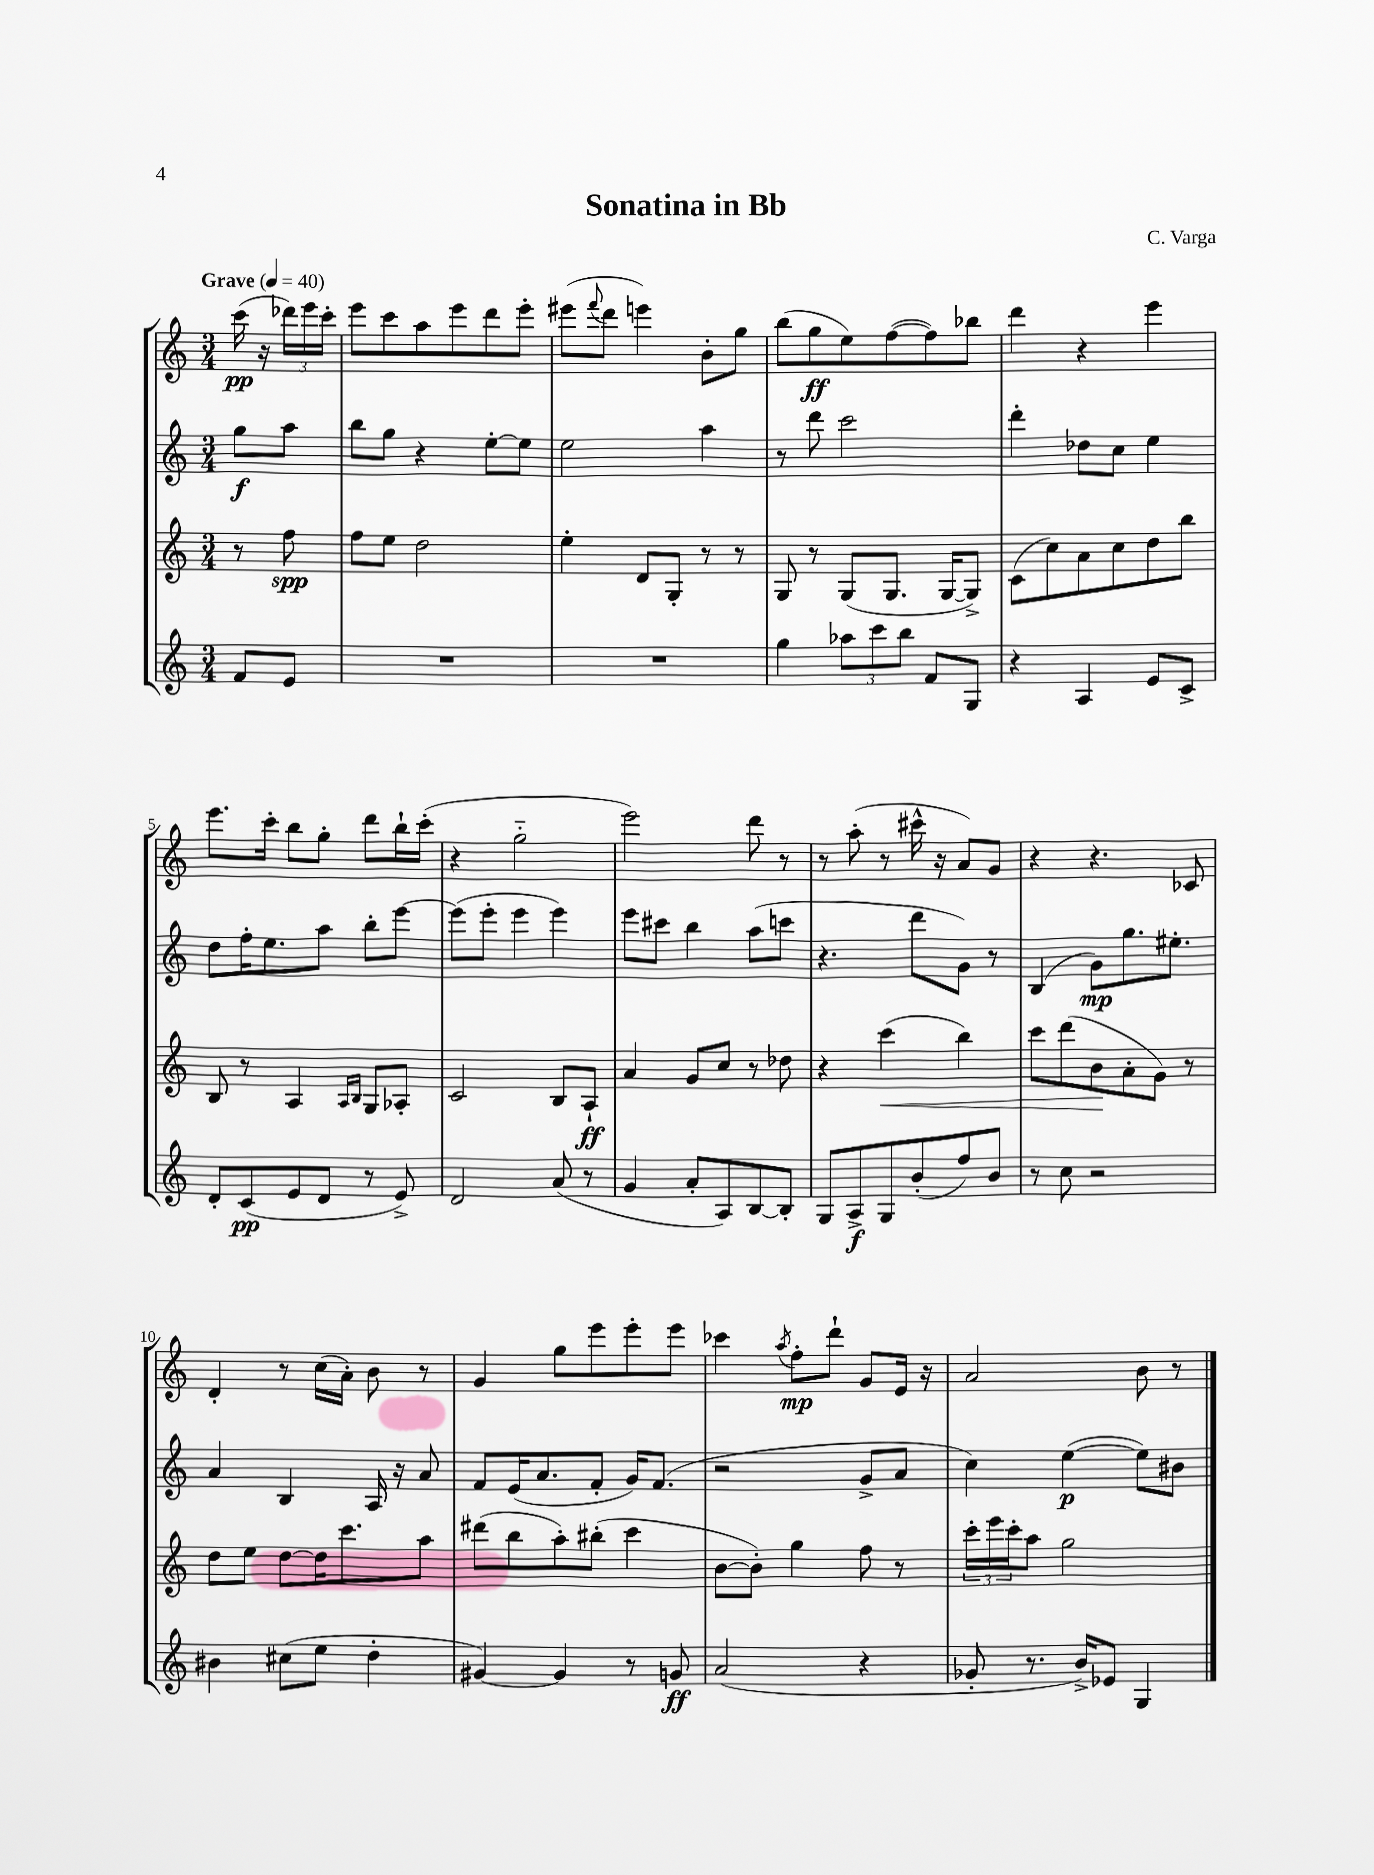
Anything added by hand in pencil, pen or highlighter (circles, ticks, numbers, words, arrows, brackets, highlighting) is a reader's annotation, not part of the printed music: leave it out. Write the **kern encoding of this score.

**kern	**kern	**kern	**kern
*staff4	*staff3	*staff2	*staff1
*clefG2	*clefG2	*clefG2	*clefG2
*k[]	*k[]	*k[]	*k[]
*M3/4	*M3/4	*M3/4	*M3/4
*MM40	*MM40	*MM40	*MM40
8f	8r	8gg	(16ccc
.	.	.	16r
8e	8ff	8aa	24ddd-)
.	.	.	24eee
.	.	.	24ccc'
=	=	=	=
2.r	8ff	8bb	8eee
.	8ee	8gg	8ccc
.	2dd	4r	8aa
.	.	.	8eee
.	.	[8ee'	8ddd
.	.	8ee]	8eee'
=	=	=	=
2.r	4ee'	2ee	(8eee#
.	.	.	8qqfff
.	.	.	8ddd
.	8d	.	4eee)
.	8G'	.	.
.	8r	4aa	8b'
.	8r	.	8gg
=	=	=	=
4gg	8G	8r	(8bb
.	8r	8ddd	8gg
12aa-	(8G	2ccc	8ee)
12ccc	.	.	.
.	8.G	.	([8ff
12bb	.	.	.
8f	.	.	8ff])
.	[16G	.	.
8G	8G^])	.	8bb-
=	=	=	=
4r	(8c	4ddd'	4ddd
.	8cc)	.	.
4A	8a	8dd-	4r
.	8cc	8cc	.
8e	8dd	4ee	4eee
8c^	8bb	.	.
=	=	=	=
8d'	8B	8dd	8.eee
(8c	8r	16ff'	.
.	.	8.ee	16ccc'
8e	4A	.	8bb
8d	.	8aa	8gg'
.	16qqA	.	.
.	16qqB	.	.
8r	8G	8bb'	8ddd
8e^)	8A-'	[8eee	16bb`
.	.	.	(16ccc'
=	=	=	=
2d	2c	(8eee]	4r
.	.	8eee'	.
.	.	4eee	2gg'~
(8a	8B	4eee)	.
8r	8A`	.	.
=	=	=	=
4g	4a	8eee	2eee)
.	.	8ccc#	.
8a'	8g	4bb	.
8A)	8cc	.	.
[8B	8r	(8aa	8ddd
8B']	8dd-	8ccc	8r
=	=	=	=
8G	4r	4.r	8r
8A^	.	.	(8aa'
8G	(4ccc	.	8r
(8b'	.	8ddd	16ccc#^^
.	.	.	16r
8ff)	4bb)	8g)	8a)
8b	.	8r	8g
=	=	=	=
8r	8ccc	(4B	4r
8cc	(8ddd	.	.
2r	8b	8g)	4.r
.	8a'	8.gg	.
.	8g)	.	.
.	.	8.ee#'	.
.	8r	.	8c-
=	=	=	=
4b#	8dd	4a	4d'
.	8ee	.	.
(8cc#	[8dd	4B	8r
8ee	16dd]	.	(16cc
.	8.ccc	.	16a')
4dd'	.	16A	8b
.	.	16r	.
.	8aa	8a	8r
=	=	=	=
[4g#)	(8ddd#	8f	4g
.	8bb	(16e	.
.	.	8.a	.
4g#]	8aa')	.	8gg
.	(8bb#'	8f'	8eee
8r	4ccc	16g)	8eee'
.	.	(8.f	.
8g	.	.	8eee
=	=	=	=
(2a	[8b	2r	4ccc-
.	8b'])	.	.
.	.	.	8qaa
.	4gg	.	8ff'
.	.	.	8ddd`
4r	8ff	8g^	8g
.	8r	8a	16e
.	.	.	16r
=	=	=	=
8g-'	24ccc'	4cc)	2a
.	24eee	.	.
.	24ccc'	.	.
8.r	8aa	.	.
.	2gg	([4ee	.
16b^)	.	.	.
8e-	.	.	.
4G	.	8ee])	8b
.	.	8b#	8r
==	==	==	==
*-	*-	*-	*-
